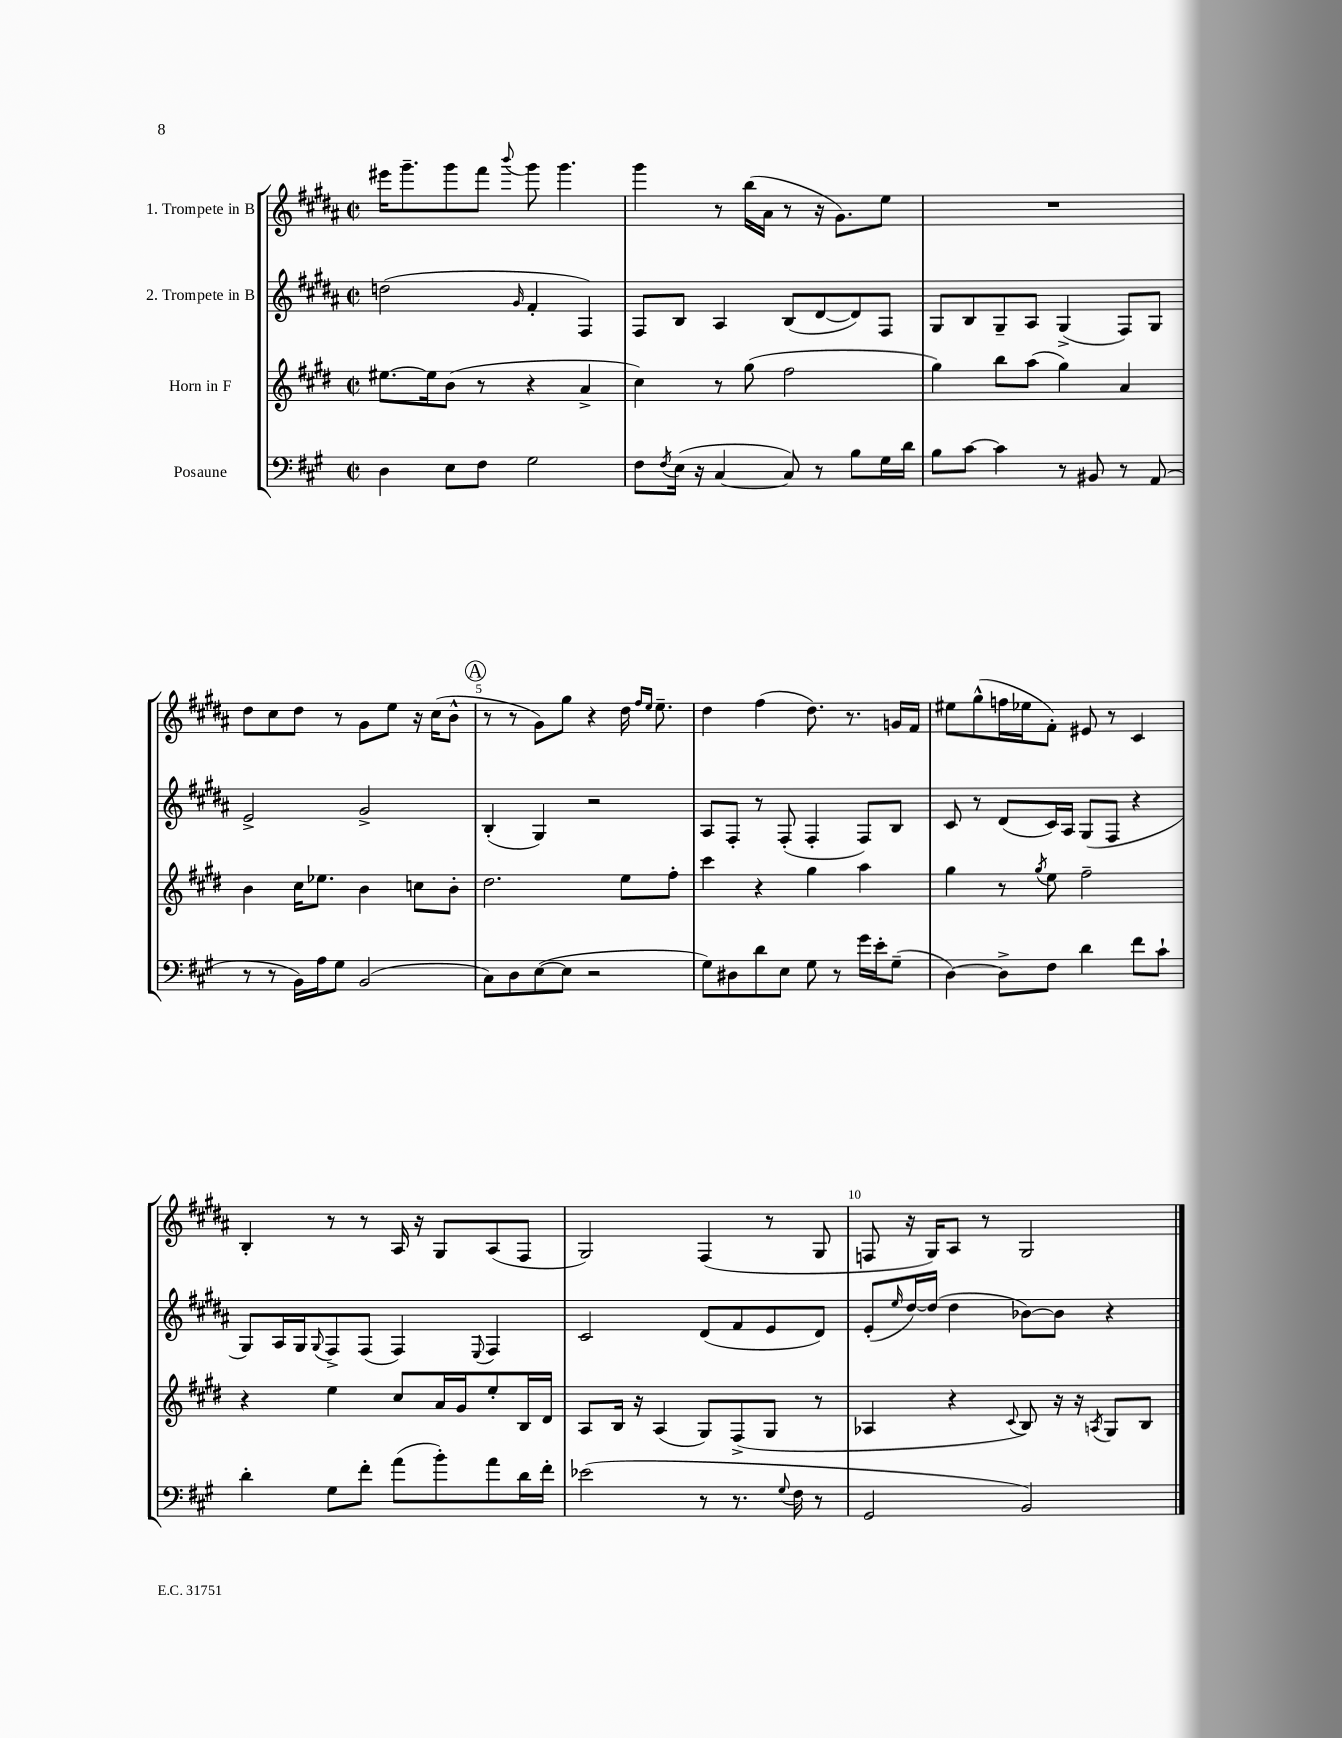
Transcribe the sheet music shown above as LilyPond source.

<<
\new StaffGroup <<
\new Staff = "s0" \with { instrumentName = "1. Trompete in B" } {
    \clef treble \key b \major \defaultTimeSignature \time 2/2
    eis'''16 gis'''8.-- gis'''8 fis'''8 \appoggiatura { b'''8 } gis'''8 gis'''4. |
    gis'''4 r8 b''16( ais'16 r8 r16 gis'8.) e''8 |
    R1 |
    dis''8 cis''8 dis''8 r8 gis'8 e''8 r16 cis''16( b'8-^ |
    \mark \markup { \circle "A" } r8 r8 gis'8) gis''8 r4 dis''16 \grace { fis''16 e''16 } e''8.-- |
    dis''4 fis''4( dis''8.) r8. g'16 fis'16 |
    eis''8 gis''8-^( f''16 ees''16 fis'8-.) eis'8 r8 cis'4 |
    b4-. r8 r8 ais16 r16 gis8 ais8( fis8 |
    gis2) fis4( r8 gis8 |
    f8 r16 gis16) ais8 r8 gis2 \bar "|." |
}
\new Staff = "s1" \with { instrumentName = "2. Trompete in B" } {
    \clef treble \key b \major \defaultTimeSignature \time 2/2
    d''2( \grace { gis'16 } fis'4-. fis4) |
    fis8 b8 ais4 b8( dis'8~ dis'8) fis8 |
    gis8 b8 gis8-- ais8 gis4->( fis8) gis8 |
    e'2-> gis'2-> |
    \mark \markup { \circle "A" } b4-.( gis4) r2 |
    ais8 fis8-. r8 fis8-.( fis4-. fis8) b8 |
    cis'8 r8 dis'8( cis'16) ais16 gis8( fis8 r4 |
    gis8) ais16 gis16 \appoggiatura { gis8 } fis8-> fis8( fis4) \appoggiatura { e8 } fis4 |
    cis'2 dis'8( fis'8 e'8 dis'8) |
    e'8-.( \grace { e''16 } dis''16~) dis''16( dis''4 bes'8~) bes'8 r4 \bar "|." |
}
\new Staff = "s2" \with { instrumentName = "Horn in F" } {
    \clef treble \key e \major \defaultTimeSignature \time 2/2
    eis''8.~ eis''16 b'8( r8 r4 a'4-> |
    cis''4) r8 gis''8( fis''2 |
    gis''4) b''8 a''8( gis''4) a'4 |
    b'4 cis''16 ees''8. b'4 c''8 b'8-. |
    \mark \markup { \circle "A" } dis''2. e''8 fis''8-. |
    cis'''4 r4 gis''4 a''4 |
    gis''4 r8 \acciaccatura { gis''8 } e''8 fis''2-- |
    r4 e''4 cis''8 a'16 gis'16 e''8-. b16 dis'16 |
    a8 b16 r16 a4( gis8) fis8->( gis8 r8 |
    aes4 r4 \appoggiatura { cis'8 } b8) r16 r16 \acciaccatura { a8 } gis8 b8 \bar "|." |
}
\new Staff = "s3" \with { instrumentName = "Posaune" } {
    \clef bass \key a \major \defaultTimeSignature \time 2/2
    d4 e8 fis8 gis2 |
    fis8 \acciaccatura { fis8 } e16( r16 cis4~ cis8) r8 b8 gis16 d'16 |
    b8 cis'8~ cis'4 r8 bis,8 r8 a,8( |
    r8 r8 b,16) a16 gis8 b,2( |
    \mark \markup { \circle "A" } cis8) d8 e8~( e8 r2 |
    gis8) dis8 d'8 e8 gis8 r8 gis'16 e'16-. gis8--( |
    d4~) d8-> fis8 d'4 fis'8 cis'8-! |
    d'4-. gis8 fis'8-. a'8( b'8-.) a'8 d'16 fis'16-. |
    ees'2( r8 r8. \appoggiatura { gis8 } fis16 r8 |
    gis,2 b,2) \bar "|." |
}
>>
>>
\layout { \context { \Score \override BarNumber.break-visibility = ##(#f #t #t) barNumberVisibility = #(every-nth-bar-number-visible 5) } }
